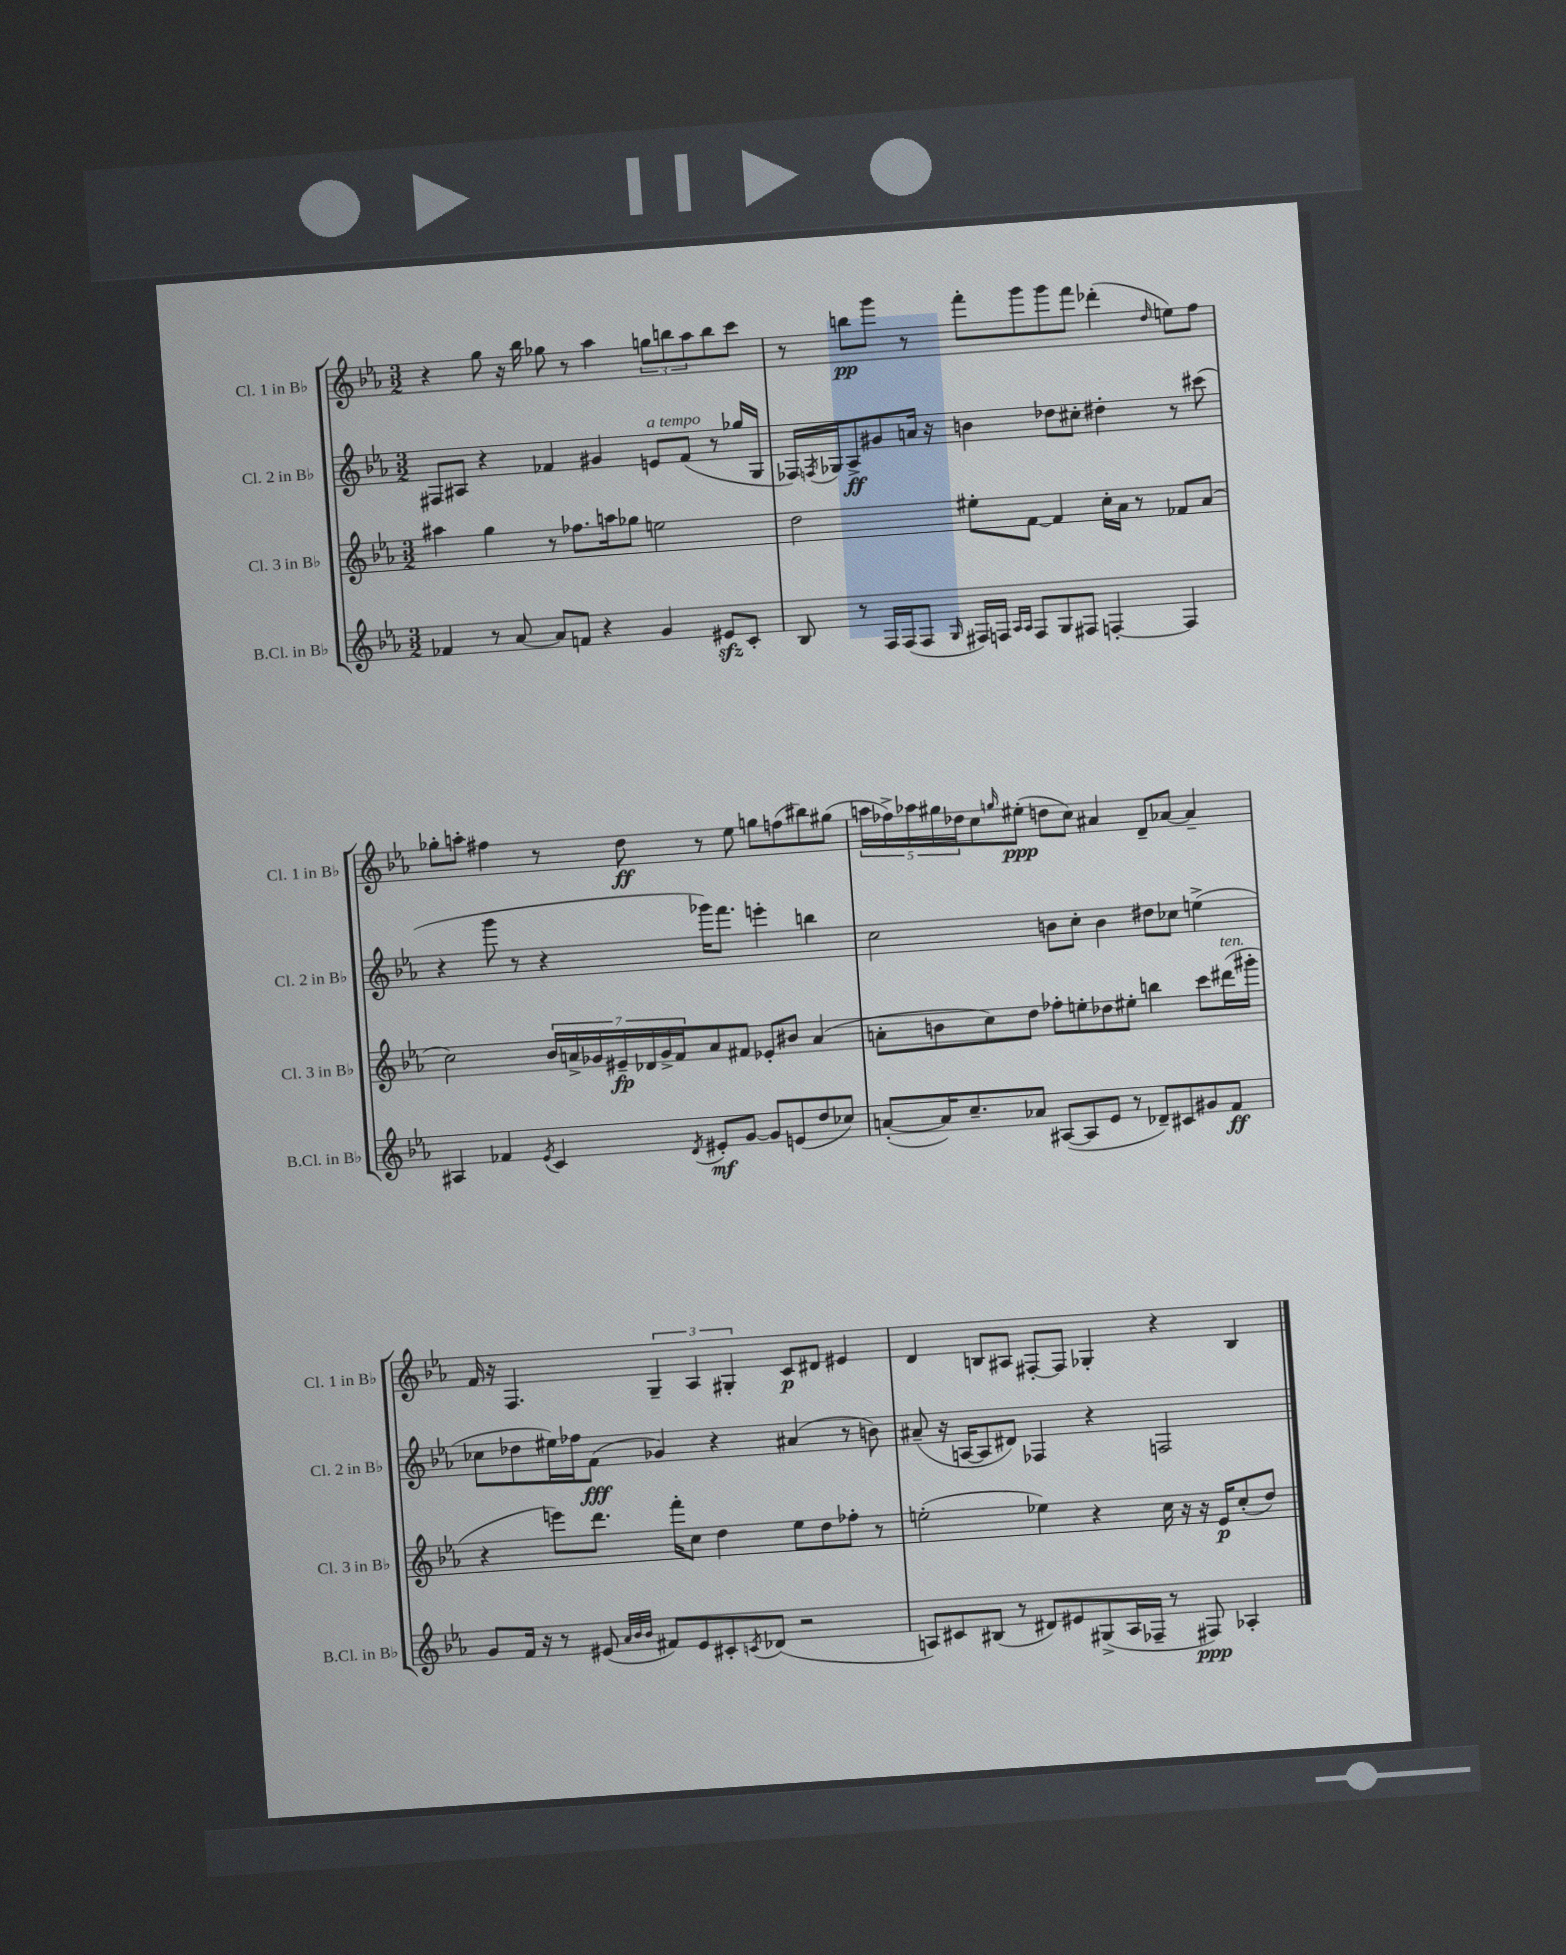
<<
\new StaffGroup <<
\new Staff = "s0" \with { instrumentName = "Cl. 1 in Bb" shortInstrumentName = "Cl. 1 in Bb" } {
    \clef treble \key ees \major \numericTimeSignature \time 3/2
    r4 g''8 r16 bes''16 ges''8 r8 aes''4 \tuplet 3/2 { g''8 b''8 aes''8 } b''8 c'''8 |
    r8 b''8\pp g'''8 r8 f'''8-. g'''8 g'''8 f'''8 des'''4-.( \grace { d''16 } e''8) f''8 |
    ges''8-. a''8-. fis''4 r8 d''8\ff r8 ees''8 g''8 f''8( bis''8) gis''8( |
    \tuplet 5/4 { a''16 fes''16->) aes''16 gis''16 des''16 } c''8 \grace { g''16 } eis''8-.\ppp( d''8 c''8) ais'4 d'8-- aes'8~ aes'4-- |
    f'16 r16 f4. \tuplet 3/2 { g4-- aes4 gis4-. } c'8\p dis'8 eis'4 |
    d'4 b8 ais8 fis8~-. fis8 ges4-. r4 b4 \bar "|." |
}
\new Staff = "s1" \with { instrumentName = "Cl. 2 in Bb" shortInstrumentName = "Cl. 2 in Bb" } {
    \clef treble \key ees \major \numericTimeSignature \time 3/2
    fis8 ais8 r4 fes'4 gis'4 e'8^\markup { \italic "a tempo" } fes'8( r8 ges''16 g16 |
    fes16) \acciaccatura { f8 } ges16 aes8->\ff gis'8 a'16 r16 b'4 des''8 cis''8-. dis''4-. r8 cis'''8( |
    r4 g'''8 r8 r4 ges'''16) f'''8. e'''4-. b''4 |
    c''2 b'8 c''8-. b'4 dis''8 ces''8 e''4->( |
    ces''8 des''8 eis''16) fes''16 f'8\fff( ges'4) r4 ais'4( r8 b'8) |
    ais'8--( r16 a16~ a8 dis'8) fes4 r4 f2 \bar "|." |
}
\new Staff = "s2" \with { instrumentName = "Cl. 3 in Bb" shortInstrumentName = "Cl. 3 in Bb" } {
    \clef treble \key ees \major \numericTimeSignature \time 3/2
    ais''4 g''4 r8 fes''8. a''16 ges''8 e''2 |
    d''2 eis''8-. f'8~ f'4 c''16-. aes'16 r8 fes'8 aes'8( |
    c''2) \tuplet 7/4 { bes'16 a'16-> ges'16 eis'16--\fp des'16 ges'16-> f'16 } a'8 fis'8 ees'8-. bis'8 a'4( |
    a'8-. b'8 c''8) d''8 fes''8-. e''8-. des''8 eis''8-. b''4 c'''8 dis'''16^\markup { \italic "ten." }( gis'''16-. |
    r4 e'''8) d'''8. f'''16-. c''8 d''4 ees''8 d''8 fes''8-. r8 |
    e''2-.( ees''4) r4 c''16 r16 r16 ees'16\p c''8-.( d''8) \bar "|." |
}
\new Staff = "s3" \with { instrumentName = "B.Cl. in Bb" shortInstrumentName = "B.Cl. in Bb" } {
    \clef treble \key ees \major \numericTimeSignature \time 3/2
    fes'4 r8 aes'8~ aes'8 f'8 r4 g'4 eis'8\sfz c'8-. |
    bes8 r8 f16 f16( f8 \grace { g16 } fis16) f16 \grace { aes16 aes16 } f8 g8 fis8 f4~-. f4 |
    ais4 fes'4 \acciaccatura { ees'8 } c'4 \acciaccatura { d'8 } eis'8-.\mf g'8~ g'8 e'8( d''8 ces''8) |
    a'8~-.( a'16) c''8.-- aes'8 ais8~( ais8 ees'8 r8 des'8--) cis'8 gis'8 f'8\ff |
    g'8 f'16 r16 r8 eis'8( \grace { aes'32 bes'32 bes'32 } fis'8) eis'8 cis'8-. \acciaccatura { c'8 } des'8( r2 |
    a8) cis'8 bis8( r8 dis'8) eis'8 gis8->( a16 fes16-- r8 fis8\ppp) aes4-. \bar "|." |
}
>>
>>
\layout { \context { \Score \remove "Bar_number_engraver" } }
